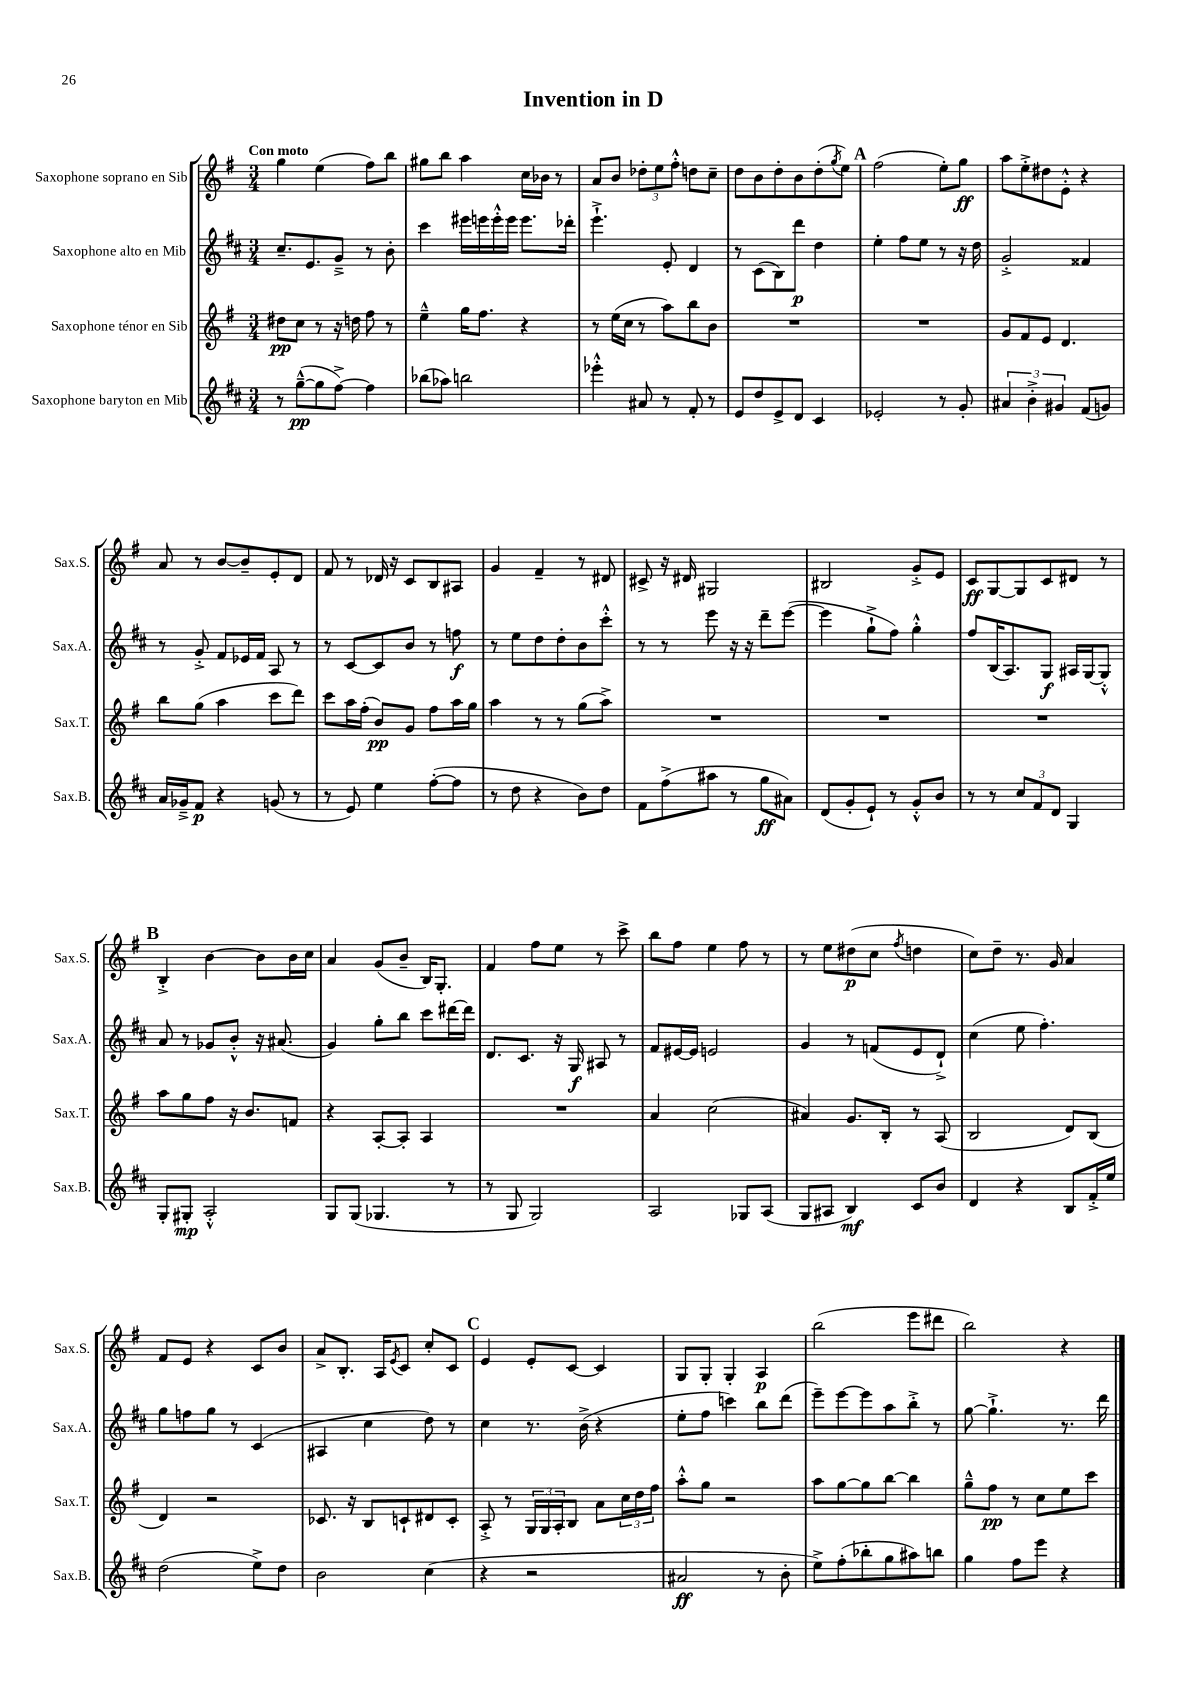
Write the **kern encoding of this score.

**kern	**kern	**kern	**kern
*staff4	*staff3	*staff2	*staff1
*clefG2	*clefG2	*clefG2	*clefG2
*k[f#c#]	*k[f#]	*k[f#c#]	*k[f#]
*M3/4	*M3/4	*M3/4	*M3/4
8r	8dd#	8.cc#~	4gg
([8gg~^^	8cc	.	.
.	.	8.e	.
8gg]	8r	.	(4ee
[8ff#^)	16r	8g~^	.
.	16dd	.	.
4ff#]	8ff#	8r	8ff#)
.	8r	8b'	8bb
=	=	=	=
(8bb-	4ee~^^	4ccc#	8gg#
8aa-)	.	.	8bb
2bb	16gg	16eee#	4aa
.	8.ff#	16eee	.
.	.	16eee'^^	.
.	.	16eee	.
.	4r	8.eee	16cc
.	.	.	16b-
.	.	.	8r
.	.	16ddd-'	.
=	=	=	=
4eee-'^^	8r	4.eee`^	8a
.	(16ee	.	8b
.	16cc	.	.
8a#	8r	.	12dd-'
.	.	.	12ee
8r	8aa)	8e'	.
.	.	.	12ff#'^^
8f#'	8bb	4d	8dd
8r	8b	.	8cc~
=	=	=	=
8e	2.r	8r	8dd
8dd	.	(8c#	8b
8e^	.	8B)	8dd'
8d	.	8ddd	8b
4c#	.	4dd	(8dd'
.	.	.	8qgg
.	.	.	8ee)
=	=	=	=
2e-'	2.r	4ee'	(2ff#
.	.	8ff#	.
.	.	8ee	.
8r	.	8r	8ee')
8g'	.	16r	8gg
.	.	16dd	.
=	=	=	=
6a#	8g	2g'^	8aa
.	8f#	.	8ee'^
6b'^	.	.	.
.	8e	.	8dd#
6g#	.	.	.
.	4.d	.	8e'^^
(8f#	.	4f##	4r
8g)	.	.	.
=	=	=	=
16a	8bb	8r	8a
16g-~^	.	.	.
8f#	(8gg	8g'^	8r
4r	4aa	8f#	[8b
.	.	16e-	8b~]
.	.	16f#	.
(8g	8ccc	8A	8e'
8r	8ddd)	8r	8d
=	=	=	=
8r	8ccc	8r	8f#
8e)	16aa	[8c#	8r
.	(16ff#'	.	.
4ee	8b)	8c#]	16d-
.	.	.	16r
.	8g	8b	8c
([8ff#'	8ff#	8r	8B
8ff#]	16aa	8ff	8A#
.	16gg	.	.
=	=	=	=
8r	4aa	8r	4g
8dd	.	8ee	.
4r	8r	8dd	4f#~
.	8r	8dd'	.
8b)	(8gg	8b	8r
8dd	8aa^)	8ccc#'^^	8d#
=	=	=	=
8f#	2.r	8r	8c#^
(8ff#^	.	8r	16r
.	.	.	16d#
8aa#	.	8eee	2G#
8r	.	16r	.
.	.	16r	.
8gg	.	8ddd~	.
8a#)	.	([8eee	.
=	=	=	=
(8d	2.r	4eee]	2B#
8g'	.	.	.
8e`)	.	8gg`^	.
8r	.	8ff#)	.
8g'^^	.	4gg'^^	8g'^
8b	.	.	8e
=	=	=	=
8r	2.r	8ff#	8c
8r	.	(16B	[8G
.	.	8.A)	.
12cc#	.	.	8G]
12f#	.	.	.
.	.	8G	8c
12d	.	.	.
4G	.	16A#	8d#
.	.	[16G	.
.	.	8G'^^]	8r
=	=	=	=
8G'	8aa	8a	4B'^
8G#'	8gg	8r	.
2A'^^	8ff#	8g-	[4b
.	16r	8b'^^	.
.	8.b	.	.
.	.	16r	8b]
.	.	(8.a#	.
.	8f	.	16b
.	.	.	16cc
=	=	=	=
8G	4r	4g)	4a
(8G	.	.	.
4.G-	[8A'	8gg'	(8g
.	8A']	8bb	8b~
.	4A	8ccc#	16B)
.	.	.	8.G'
8r	.	[16ddd#	.
.	.	16ddd#]	.
=	=	=	=
8r	2.r	8.d	4f#
8G	.	.	.
.	.	8.c#	.
2G)	.	.	8ff#
.	.	16r	8ee
.	.	16G	.
.	.	8A#	8r
.	.	8r	8ccc^
=	=	=	=
2A	4a	8f#	8bb
.	.	[16e#	8ff#
.	.	16e#]	.
.	(2cc	2e	4ee
8G-	.	.	8ff#
(8A	.	.	8r
=	=	=	=
8G	4a#)	4g	8r
8A#	.	.	8ee
4B)	8.g	8r	(8dd#
.	.	(8f	8cc
.	16B'	.	.
.	.	.	8qff#
8c#	8r	8e	4dd
8b	(8A	8d`^)	.
=	=	=	=
4d	2B	(4cc#	8cc)
.	.	.	8dd~
4r	.	8ee	8.r
.	.	4.ff#')	.
.	.	.	16g
8B	8d)	.	4a
16f#'^	(8B	.	.
16ee	.	.	.
=	=	=	=
(2dd	4d)	8gg	8f#
.	.	8ff	8e
.	2r	8gg	4r
.	.	8r	.
8ee^)	.	(4c#	8c
8dd	.	.	8b
=	=	=	=
2b	8.c-	4A#	8a^
.	.	.	8.B'
.	16r	.	.
.	8B	4cc#	.
.	.	.	16A
.	.	.	8qe
.	8c`	.	8c
(4cc#	8d#	8dd)	8cc'
.	8c'	8r	8c
=	=	=	=
4r	8A'^	4cc#	4e
.	8r	.	.
2r	24G	8.r	8e'
.	24G	.	.
.	24A'	.	.
.	8B	.	[8c
.	.	(16b^	.
.	8a	4r	4c]
.	24cc	.	.
.	24dd	.	.
.	24ff#	.	.
=	=	=	=
2a#	8aa'^^	8ee'	8G
.	8gg	8ff#	8G'
.	2r	4ccc)	4G'
8r	.	8bb	4A
8b'	.	(8ddd	.
=	=	=	=
8ee^)	8aa	8eee~)	(2bb
(8ff#'	[8gg	[8eee	.
8bb-'	8gg]	8eee]	.
8gg	[8bb	8aa	.
8aa#)	4bb]	8bb'^	8eee
8bb	.	8r	8ddd#
=	=	=	=
4gg	8gg~^^	[8gg	2bb)
.	8ff#	4.gg`^]	.
8ff#	8r	.	.
8eee	8cc	.	.
4r	8ee	8.r	4r
.	8ccc	.	.
.	.	16ddd	.
==	==	==	==
*-	*-	*-	*-
